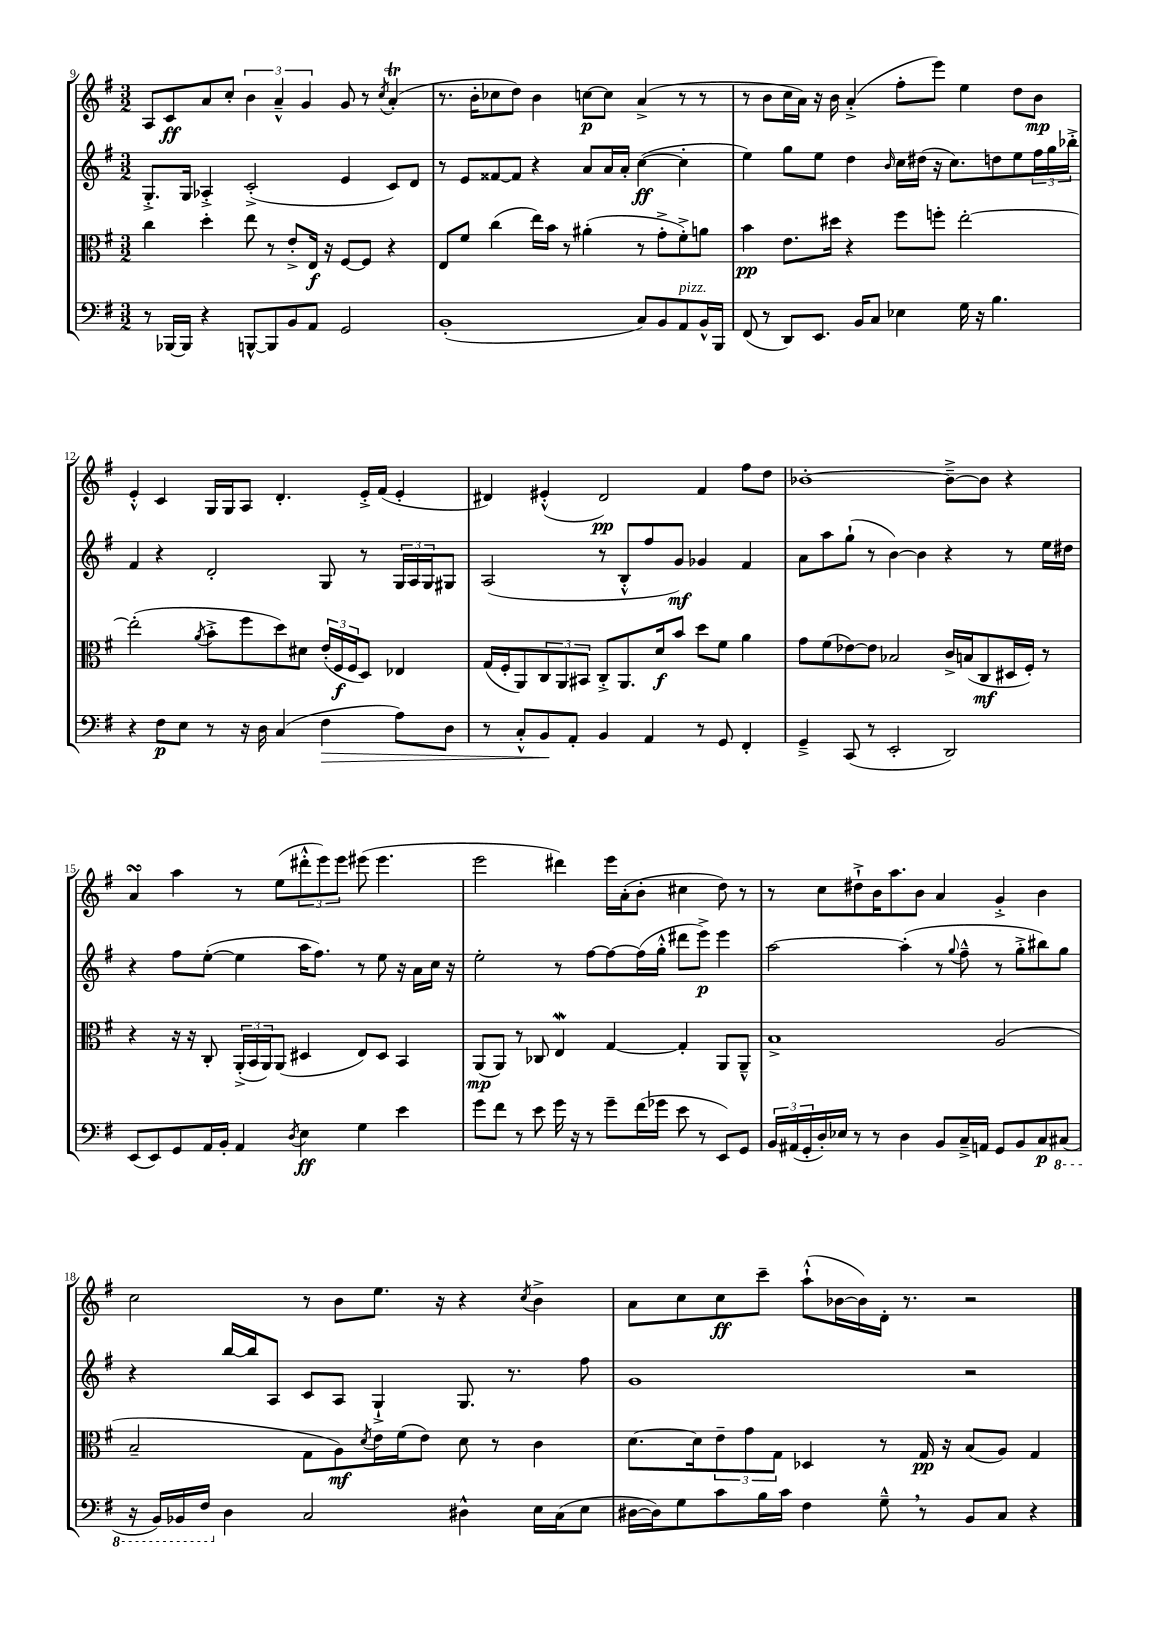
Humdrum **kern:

**kern	**kern	**kern	**kern
*staff4	*staff3	*staff2	*staff1
*clefF4	*clefC3	*clefG2	*clefG2
*k[f#]	*k[f#]	*k[f#]	*k[f#]
*M3/2	*M3/2	*M3/2	*M3/2
8r	4cc\	8.G'^/L	8A/L
[16BBB-/LL	.	.	8c/
16BBB-/]JJ	.	16G/Jk	.
4r	4dd'\	4A-'^/	8a/
.	.	.	8cc'/J
[8BBB^^/L	8ee\	(2c'^/	6b\
8BBB/]	8r	.	.
.	.	.	6a~^^/
8BB/	8e'^/L	.	.
.	.	.	6g/
8AA/J	16E/Jk	.	.
.	16r	.	.
2GG/	[8F#/L	4e/	8g/
.	8F#/]J	.	8r
.	.	.	8qcc/
.	4r	8c/L)	(4a'/
.	.	8d/J	.
=	=	=	=
(1BB'	8E/L	8r	8.r
.	8f#/J	8e/L	.
.	.	.	16b'\LK
.	(4cc\	[8f##/	8cc-\
.	.	8f##/]J	8dd\J)
.	16ee\LL)	4r	4b\
.	16b\JJ	.	.
.	8r	.	.
.	(4a#'\	8a/L	[8cc\L
.	.	16a/L	8cc\]J
.	.	16a'/JJ	.
8C/L)	8r	([4cc\	(4a^/
8BB/	8g'^\L	.	.
8AA/	8f#'^\)	4cc'\]	8r
16BB^^/L	8a\J	.	8r
16BBB/JJ	.	.	.
=	=	=	=
(8FF#/	4b\	4ee\)	8r
8r	.	.	8b\L
8DD/L)	8.e\L	8gg\L	16cc\L
.	.	.	16a\JJ)
8.EE/J	.	8ee\J	16r
.	16dd#\Jk	.	16b\
.	4r	4dd\	(4a'^/
16BB/LK	.	.	.
8C/J	.	.	.
.	.	16qqb/	.
4E-\	8ff#\L	16cc\LL	8ff#'\L
.	.	(16dd#\JJ	.
.	8ff'\J	16r	8eee\J)
.	.	8.cc\L)	.
16G\	[2ee'\	.	4ee\
16r	.	.	.
4.B\	.	8dd\	.
.	.	8ee\	8dd\L
.	.	24ff#\L	8b\J
.	.	24gg\	.
.	.	24bb-'^\JJ	.
=	=	=	=
4r	(2ee'\]	4f#/	4e'^^/
8F#\L	.	4r	4c/
8E\J	.	.	.
.	8qa/	.	.
8r	8b'^\L	2d'/	16G/LL
.	.	.	16G/J
16r	8ff#\	.	8A/J
16D\	.	.	.
(4C/	8dd\)	.	4.d'/
.	8d#\J	.	.
4F#\	(24e'/LL	8G/	.
.	24F#/	.	.
.	24F#/J	.	.
.	8D/J)	8r	16e'^/LL
.	.	.	(16f#/JJ
8A\L)	4E-/	24G/LL	4e'/
.	.	24A/	.
.	.	24G/J	.
8D\J	.	8G#/J	.
=	=	=	=
8r	(16G/LL	(2A/	4d#/)
.	16F#'/J	.	.
8C'^^/L	8AA/)	.	.
8BB/	12C/	.	(4e#'^^/
.	12AA/	.	.
8AA'/J	.	.	.
.	12BB#/J	.	.
4BB/	8C'^/L	8r	2d#/)
.	8.AA/	8B'^^/L	.
4AA/	.	8ff#/	.
.	16d/k	.	.
.	8b/J	8g/J)	.
8r	8dd\L	4g-/	4f#/
8GG/	8f#\J	.	.
4FF#'/	4a\	4f#/	8ff#\L
.	.	.	8dd\J
=	=	=	=
4GG~^/	8g\L	8a\L	[1b-'
.	(8f#\	8aa\	.
(8CC/	[8e-\)	(8gg`\J	.
8r	8e-\]J	8r	.
2EE'/	2B-/	[4b\)	.
.	.	4b\]	.
2DD/)	16c^/LL	4r	8b-~^\_L
.	(16B/J	.	.
.	8C/	.	8b-\]J
.	16D#/L	8r	4r
.	16F#'/JJ)	.	.
.	8r	16ee\LL	.
.	.	16dd#\JJ	.
=	=	=	=
(8EE/L	4r	4r	4a/
8EE/)	.	.	.
8GG/	16r	8ff#\L	4aa\
.	16r	.	.
16AA/L	8C'/	([8ee'\J	.
16BB'/JJ	.	.	.
4AA/	(24AA'^/LL	4ee\]	8r
.	24BB/	.	.
.	24AA/J)	.	.
.	(8AA/J	.	(8ee\L
8qD/	.	.	.
4E\	4D#/	16aa\LK	12ddd#'^^\
.	.	8.ff#\J)	.
.	.	.	12eee\)
.	.	.	12eee\J
4G\	8E/L)	8r	(8eee#\
.	8D#/J	8ee\	4.eee#\
4e\	4BB/	16r	.
.	.	16a\LL	.
.	.	16cc\JJ	.
.	.	16r	.
=	=	=	=
8g\L	(8AA/L	2ee'\	2eee\
8f#\J	8AA/J)	.	.
8r	8r	.	.
8e\	8C-/	.	.
16g\	4E/	8r	4ddd#\)
16r	.	.	.
8r	.	[8ff#\L	.
8g~\L	[4G/	8ff#\_	16eee\LL
.	.	.	(16a'\J
(16f#\L	.	(16ff#\]L	8b'\J
16g-\JJ	.	16gg'^^\JJ	.
8e\	4G'/]	8ddd#\L	4cc#\
8r	.	8eee^\J)	.
8EE/L)	8AA/L	4eee\	8dd\)
8GG/J	8AA~^^/J	.	8r
=	=	=	=
24BB/LL	1B^	[2aa\	8r
(24AA#/	.	.	.
24GG'/	.	.	.
16D'/)	.	.	8cc\L
16E-/JJ	.	.	.
8r	.	.	8dd#`^\
8r	.	.	16b\K
.	.	.	8.aa\
4D\	.	(4aa'\]	.
.	.	.	8b\J
8BB/L	.	8r	4a/
.	.	8qqgg/	.
16C~^/L	.	8ff#~^^\	.
16AA/JJ	.	.	.
8GG/L	(2A/	8r	4g'^/
8BB/	.	8gg'^\L	.
8C/	.	8bb#\)	4b\
(8CC#/J	.	8gg\J	.
=	=	=	=
16r	2B~/	4r	2cc\
16BBB/LL)	.	.	.
16BBB-/	.	.	.
16FF#/JJ	.	.	.
4D\	.	[16bb/LL	.
.	.	16bb/]J	.
.	.	8A/J	.
2C/	8G\L	8c/L	8r
.	8A\)	8A/J	8b\L
.	8qd/	.	.
.	16e\L	4G`^/	8.ee\J
.	(16f#\J	.	.
.	8e\J)	.	.
.	.	.	16r
4D#^^\	8d\	8.G/	4r
.	8r	.	.
.	.	8.r	.
.	.	.	8qcc/
16E\LL	4c\	.	4b^\
(16C\J	.	.	.
8E\J	.	8ff#\	.
=	=	=	=
[16D#\LL	[8.d\L	1g	8a\L
16D#\]J)	.	.	.
8G\	.	.	8cc\
.	16d\]k	.	.
8c\	12e~\	.	8cc\
.	12g\	.	.
16B\L	.	.	8ccc~\J
.	12G\J	.	.
16c\JJ	.	.	.
4F#\	4D-/	.	(8aa`^^\L
.	.	.	[16b-\L
.	.	.	16b-\])
8G~^^\	8r	.	16d'\JJ
.	.	.	8.r
8r	16G/	.	.
.	16r	.	.
8BB/L	(8B/L	2r	2r
8C/J	8A/J)	.	.
4r	4G/	.	.
==	==	==	==
*-	*-	*-	*-
